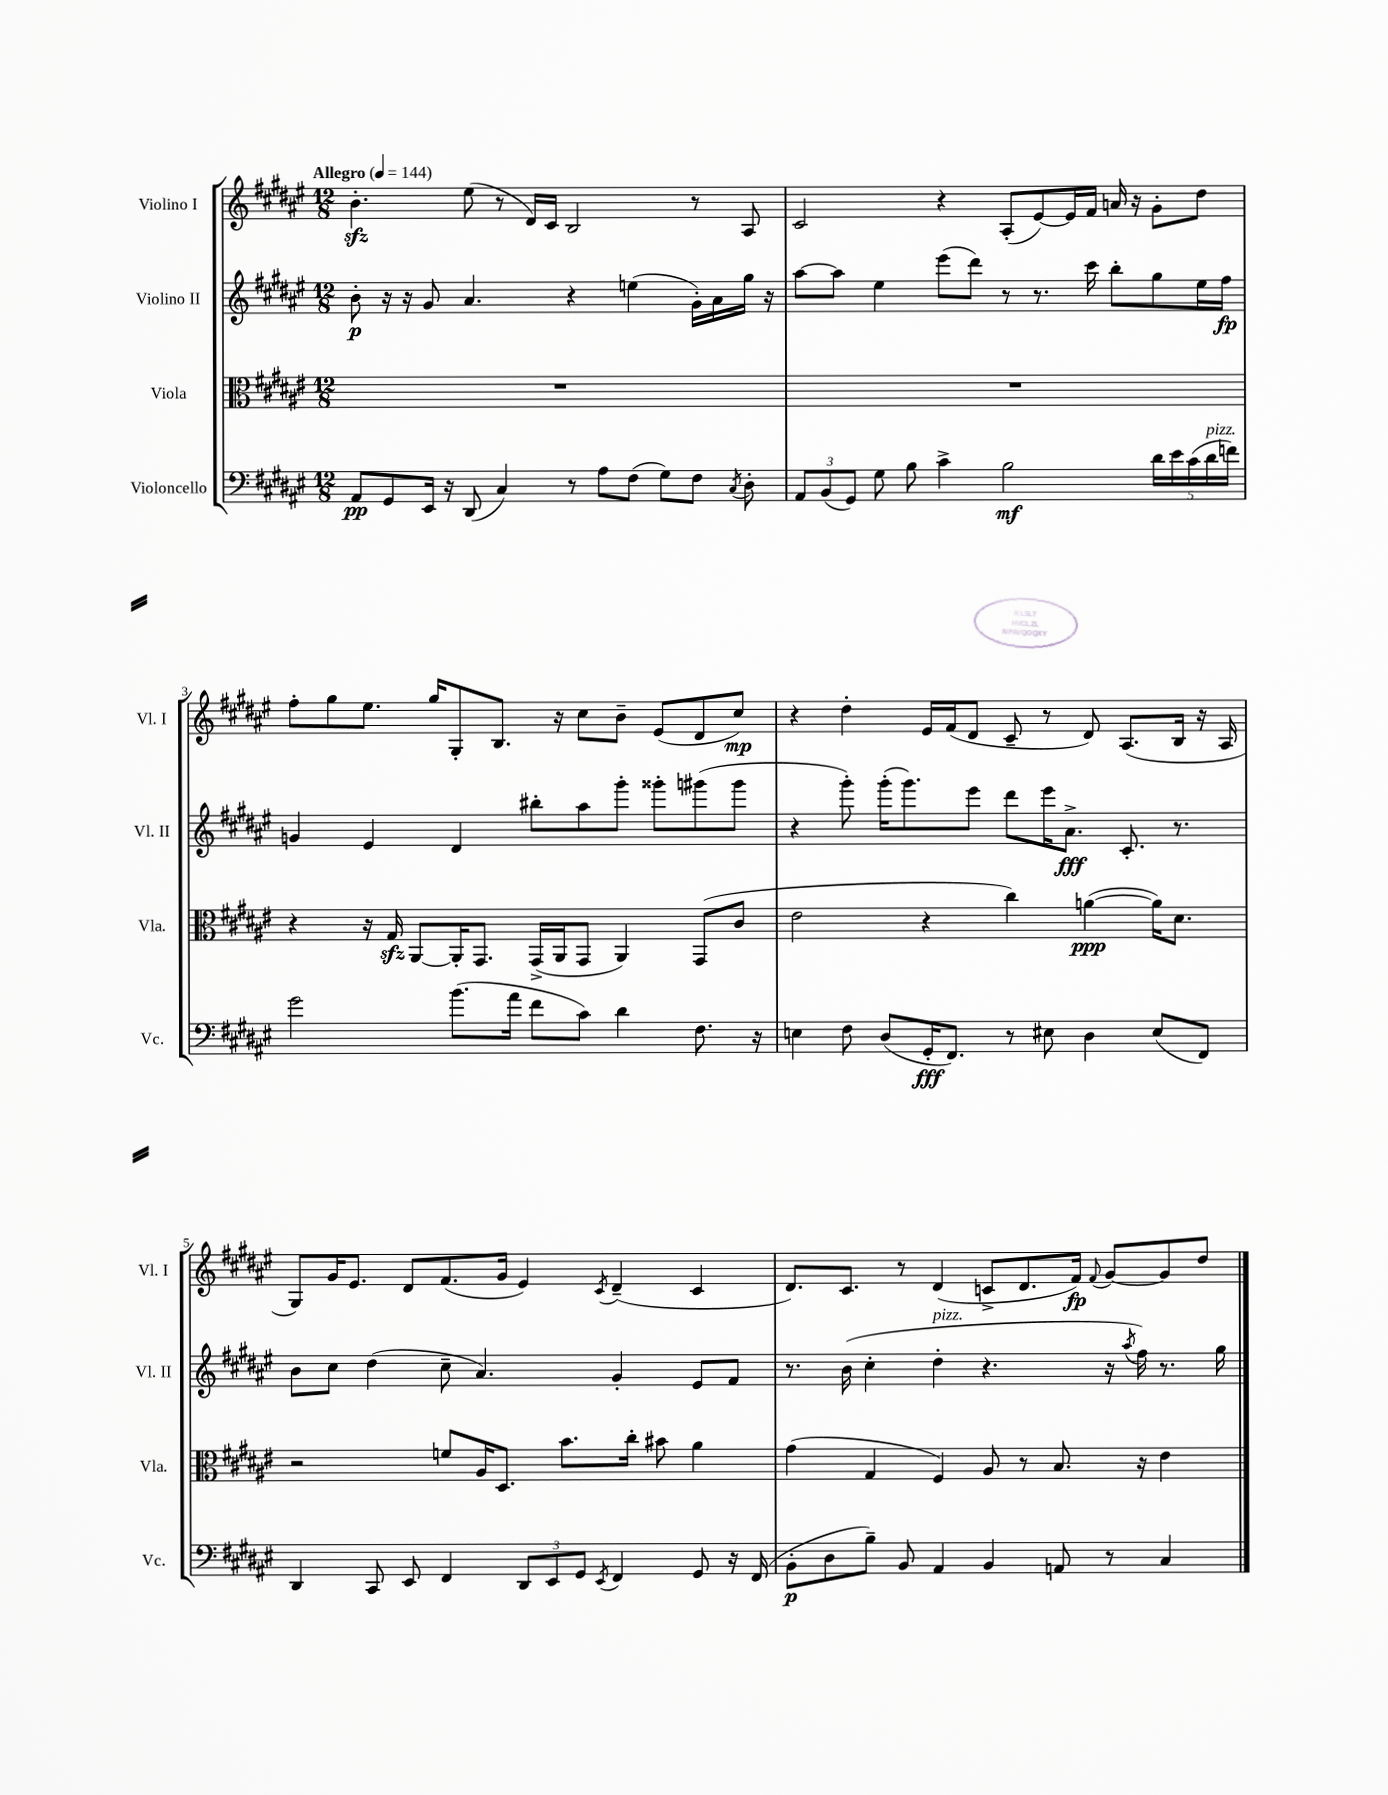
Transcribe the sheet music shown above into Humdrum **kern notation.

**kern	**dynam	**kern	**dynam	**kern	**dynam	**kern	**dynam
*part4	*part4	*part3	*part3	*part2	*part2	*part1	*part1
*staff4	*staff4	*staff3	*staff3	*staff2	*staff2	*staff1	*staff1
*I"Violoncello	*	*I"Viola	*	*I"Violino II	*	*I"Violino I	*
*I'Vc.	*	*I'Vla.	*	*I'Vl. II	*	*I'Vl. I	*
*clefF4	*	*clefC3	*	*clefG2	*	*clefG2	*
*k[f#c#g#d#a#e#]	*	*k[f#c#g#d#a#e#]	*	*k[f#c#g#d#a#e#]	*	*k[f#c#g#d#a#e#]	*
*M12/8	*	*M12/8	*	*M12/8	*	*M12/8	*
*MM144	*	*MM144	*	*MM144	*	*MM144	*
=1	=1	=1	=1	=1	=1	=1	=1
!	!	!	!	!	!	!LO:TX:a:B:t=Allegro	!
8AA#/L	pp	1.r	.	8b'\	p	4.bzz'\	.
8GG#/	.	.	.	16r	.	.	.
.	.	.	.	16r	.	.	.
16EE#/Jk	.	.	.	8g#/	.	.	.
16r	.	.	.	.	.	.	.
(8DD#/	.	.	.	4.a#/	.	(8ee#\	.
4C#/)	.	.	.	.	.	8r	.
.	.	.	.	.	.	16d#/LL)	.
.	.	.	.	.	.	16c#/JJ	.
8r	.	.	.	4r	.	2B/	.
8A#\L	.	.	.	.	.	.	.
(8F#\J	.	.	.	(4een\	.	.	.
8G#\L)	.	.	.	.	.	.	.
8F#\J	.	.	.	16g#'\LL)	.	8r	.
.	.	.	.	16a#\	.	.	.
8qC#/	.	.	.	.	.	.	.
8D#'\	.	.	.	16gg#\JJ	.	8A#/	.
.	.	.	.	16r	.	.	.
=2	=2	=2	=2	=2	=2	=2	=2
12AA#/L	.	1.r	.	[8aa#\L	.	2c#/	.
(12BB/	.	.	.	.	.	.	.
.	.	.	.	8aa#\J]	.	.	.
12GG#/J)	.	.	.	.	.	.	.
8G#\	.	.	.	4ee#\	.	.	.
8B\	.	.	.	.	.	.	.
4c#^\	.	.	.	(8eee#\L	.	4r	.
.	.	.	.	8ddd#\J)	.	.	.
2B\	mf	.	.	8r	.	(8A#'/L	.
.	.	.	.	8.r	.	[8e#/)	.
.	.	.	.	.	.	16e#/L]	.
.	.	.	.	16ccc#\	.	16f#/JJ	.
.	.	.	.	8bb'\L	.	16an/	.
.	.	.	.	.	.	16r	.
20d#\LL	.	.	.	8gg#\	.	8g#'\L	.
20e#\	.	.	.	.	.	.	.
(20c#\	.	.	.	.	.	.	.
.	.	.	.	16ee#\L	.	8dd#\J	.
!LO:TX:a:i:t=pizz.	!	!	!	!	!	!	!
20d#\	.	.	.	.	.	.	.
.	.	.	.	16ff#\JJ	fp	.	.
20fn\JJ)	.	.	.	.	.	.	.
!!LO:LB:g=z
=3	=3	=3	=3	=3	=3	=3	=3
2g#\	.	4r	.	4gn/	.	8ff#'\L	.
.	.	.	.	.	.	8gg#\	.
.	.	16r	.	4e#/	.	8.ee#\J	.
.	.	16G#zz/	.	.	.	.	.
.	.	[8AA#/L	.	.	.	.	.
.	.	.	.	.	.	16gg#/KL	.
(8.b\L	.	16AA#'/K]	.	4d#/	.	8G#'/	.
.	.	8.GG#/J	.	.	.	.	.
.	.	.	.	.	.	8.B/J	.
16a#\Jk	.	.	.	.	.	.	.
8f#\L	.	(16GG#^/LL	.	8bb#X'\L	.	.	.
.	.	16AA#/J	.	.	.	16r	.
8c#\J)	.	8GG#/J	.	8aa#\	.	8cc#\L	.
4d#\	.	4AA#/)	.	8ggg#'\J	.	8b~\J	.
.	.	.	.	8ggg##X'\L	.	(8e#/L	.
8.F#\	.	(8GG#/L	.	(8ggg#X\	.	8d#/	.
.	.	8c#/J	.	8ggg#\J	.	8cc#/J)	mp
16r	.	.	.	.	.	.	.
=4	=4	=4	=4	=4	=4	=4	=4
4En\	.	2e#\	.	4r	.	4r	.
8F#\	.	.	.	8ggg#'\)	.	4dd#'\	.
(8D#/L	.	.	.	(16ggg#'\KL	.	.	.
.	.	.	.	8.ggg#\)	.	.	.
16GG#'/K	fff	4r	.	.	.	16e#/LL	.
8.FF#/J)	.	.	.	.	.	(16f#/J	.
.	.	.	.	8eee#\J	.	8d#/J	.
8r	.	4cc#\)	.	8ddd#\L	.	8c#~/	.
8E#X\	.	.	.	16eee#\K	.	8r	.
.	.	.	.	8.a#^\J	fff	.	.
4D#\	.	([4an\	ppp	.	.	8d#/)	.
.	.	.	.	8.c#'/	.	(8.A#/L	.
(8E#/L	.	16a\KL])	.	.	.	.	.
.	.	8.d#\J	.	8.r	.	16B/Jk	.
8FF#/J)	.	.	.	.	.	16r	.
.	.	.	.	.	.	16A#/	.
!!LO:LB:g=z
=5	=5	=5	=5	=5	=5	=5	=5
4DD#/	.	2r	.	8b\L	.	8G#/L)	.
.	.	.	.	8cc#\J	.	16g#/K	.
.	.	.	.	.	.	8.e#/J	.
8CC#/	.	.	.	(4dd#\	.	.	.
8EE#/	.	.	.	.	.	8d#/L	.
4FF#/	.	8fn/L	.	8cc#~\	.	(8.f#/	.
.	.	16A#/K	.	4.a#/)	.	.	.
.	.	8.D#/J	.	.	.	16g#/Jk	.
12DD#/L	.	.	.	.	.	4e#/)	.
12EE#/	.	.	.	.	.	.	.
.	.	8.b\L	.	.	.	.	.
12GG#/J	.	.	.	.	.	.	.
8qEE#/	.	.	.	.	.	8qc#/	.
4FF#/	.	.	.	4g#'/	.	(4d#~/	.
.	.	16cc#'\Jk	.	.	.	.	.
.	.	8b#X\	.	.	.	.	.
8GG#/	.	4a#\	.	8e#/L	.	4c#/	.
16r	.	.	.	8f#/J	.	.	.
(16FF#/	.	.	.	.	.	.	.
=6	=6	=6	=6	=6	=6	=6	=6
8BB'\L	p	(4g#\	.	8.r	.	8.d#/L)	.
8D#\	.	.	.	.	.	.	.
.	.	.	.	(16b\	.	8.c#/J	.
8B~\J)	.	4G#/	.	4cc#'\	.	.	.
8BB/	.	.	.	.	.	8r	.
!	!	!	!	!LO:TX:a:i:t=pizz.	!	!	!
4AA#/	.	4F#/)	.	4dd#'\	.	(4d#/	.
4BB/	.	8A#/	.	4.r	.	8cn^/L	.
.	.	8r	.	.	.	8.d#/	.
8AAn/	.	8.B/	.	.	.	.	.
.	.	.	.	.	.	16f#/Jk)	fp
.	.	.	.	.	.	8qqf#/	.
8r	.	.	.	16r	.	[8g#/L	.
.	.	.	.	8qaa#/	.	.	.
.	.	16r	.	16ff#\)	.	.	.
4C#/	.	4e#\	.	8.r	.	8g#/]	.
.	.	.	.	.	.	8dd#/J	.
.	.	.	.	16gg#\	.	.	.
==	==	==	==	==	==	==	==
*-	*-	*-	*-	*-	*-	*-	*-
